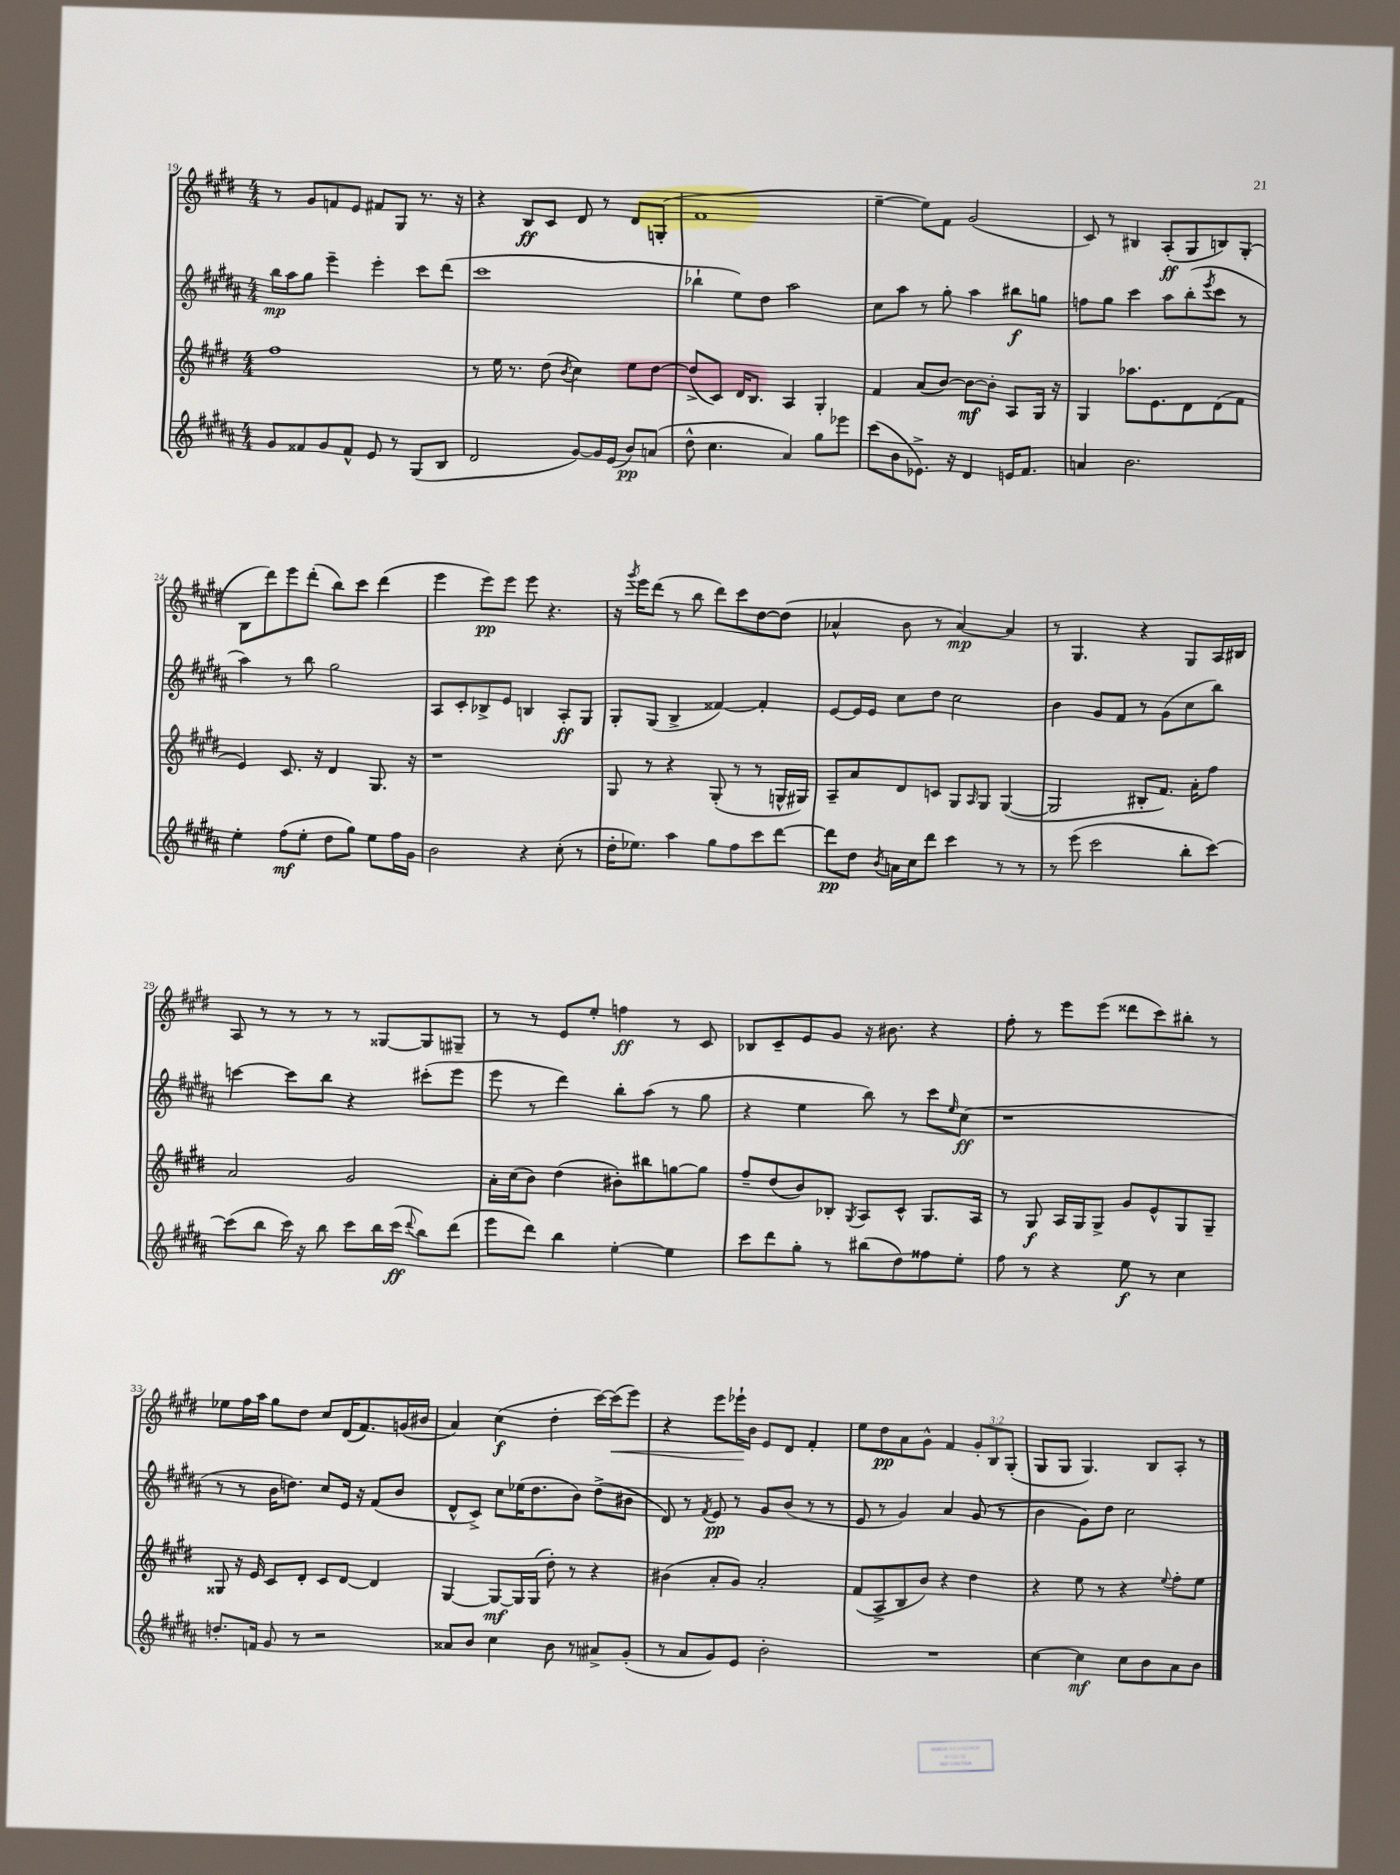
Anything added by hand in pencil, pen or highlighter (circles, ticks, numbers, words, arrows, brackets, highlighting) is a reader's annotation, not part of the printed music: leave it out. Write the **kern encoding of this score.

**kern	**kern	**kern	**kern
*staff4	*staff3	*staff2	*staff1
*clefG2	*clefG2	*clefG2	*clefG2
*k[f#c#g#d#a#]	*k[f#c#g#d#]	*k[f#c#g#d#a#]	*k[f#c#g#d#]
*M4/4	*M4/4	*M4/4	*M4/4
8g#/L	1ff#	16bb\LL	8r
.	.	16aa#\J	.
8f##/	.	8gg#\J	8g#/L
8g#/	.	4eee~\	8f/
8f##^^/J	.	.	8e/J
8e/	.	4eee'\	8f#/L
8r	.	.	8G#/J
(8G#/L	.	8ccc#\L	8.r
8B/J	.	(8ddd#\J	.
.	.	.	16r
=	=	=	=
2d#/	8r	1ccc#	4r
.	16ee\	.	.
.	8.r	.	.
.	.	.	8B/L
.	(8dd#\	.	8c#/J
.	8qb/	.	.
[8g#/L)	4cc#\)	.	8d#/
16g#/]L	.	.	8r
(16e/JJ	.	.	.
8b/L)	8ee\L	.	8d#/L
(8a/J	[8dd#\J	.	(8G'/J
=	=	=	=
8dd#^^\	(8dd#^/]L	4bb-`\	1f#
4.cc#\	8c#/J)	.	.
.	16d#/LK	8ee\L)	.
.	8.B/J	.	.
.	.	8dd#\J	.
4a#/)	4A/	2aa#\	.
8gg#\L	4G#'/	.	.
8eee-\J	.	.	.
=	=	=	=
(8ccc#\L	4f#/	8cc#\L	[4ee~\
8b\	.	8aa#\J	.
8.e-^\J)	(8a/L	8r	8ee\]L)
.	[8b/J)	8gg#'\	8f#\J
16r	.	.	.
4d#/	8b\_L	4aa#\	(2g#/
.	8b'\]J	.	.
16e/LK	8A/L	8bb#\L	.
8.f#/J	.	.	.
.	16G#/Jk	8gg\J	.
.	16r	.	.
=	=	=	=
4a/	4G#/	8ff\L	8c#/)
.	.	8gg#\J	8r
2.b\	8.aa-\L	4ccc#\	4B#/
.	8.e\	.	.
.	.	8aa#\L	(8A'/L
.	8d#\	(8bb'\	8G#/
.	.	8qeee/	.
.	(8d#\	8ccc#\J	8B/)
.	8f#\J	8r	(8G#'/J
=	=	=	=
4ee'\	4e/)	4aa#\)	8B\L
.	.	.	8ddd#\)
(8ff#\L	8.c#/	8r	8eee\
8ee'\J	.	8bb\	(8ddd#'\J
.	16r	.	.
8dd#\L	4d#/	2gg#\	8bb\L)
8gg#\J)	.	.	8ccc#\J
8ee\L	8.G#/	.	(4ddd#\
16ff#\L	.	.	.
16g#\JJ	16r	.	.
=	=	=	=
2b\	1r	8A#/L	4eee\
.	.	8c#'/	.
.	.	8B-^/	8eee\L)
.	.	8e/J	8eee\J
4r	.	4B/	8eee\
.	.	.	4.r
(8cc#'\	.	8A#'/L	.
8r	.	8G#/J	.
=	=	=	=
16dd#'\LK	8G#/	8G#'/L	16r
.	.	.	8qggg#/
8.ee-\J)	.	.	16eee\LK
.	8r	(8G#/J	(8ddd#\J
4aa#\	4r	4B^/	8r
.	.	.	8bb\
8gg#\L	(8G#'/	[4f##/)	8ddd#\L)
8ff#\	8r	.	8ccc#\
8ccc#\	8r	4f##'/]	[8dd#\
[8ddd#\J	16G^^/LL	.	(8dd#\]J
.	16G#/JJ)	.	.
=	=	=	=
8ddd#\]L	8A~/L	[8e/L	4a-^^/
8dd#\J	8a/	16e/]L	.
.	.	16e/JJ	.
8qb/	.	.	.
16a\LL	8d#/	8cc#\L	8b\
16cc#\J	.	.	.
8ddd#\J	8c/J	8dd#\J	8r
4ccc#\	8G#/L	2cc#\	[4a-/)
.	16qqA/	.	.
.	8G#/J	.	.
8r	([4G#/	.	4a-/]
8r	.	.	.
=	=	=	=
8r	2G#/]	4b\	8r
(8eee\	.	.	4.G#/
2ccc#\	.	8g#/L	.
.	.	8f#/J	.
.	8B#'/L	8r	4r
.	8.f#/J)	(8g#\L	.
8bb'\L	.	8cc#\	8G#/L
.	16a'\LK	.	.
[8ccc#\J)	8ff#\J	8bb\J)	16A/L
.	.	.	16B#/JJ
=	=	=	=
(8ccc#\]L	2a/	[4ccc\	8A/
8bb\J	.	.	8r
16ccc#\)	.	8ccc\]L	8r
16r	.	.	.
8bb\	.	8bb\J	8r
8ccc#\L	2g#/	4r	8r
16bb\L	.	.	[8G##/L
(16ccc#\JJ	.	.	.
8qqddd#/	.	.	.
8bb\L)	.	(8ccc#'\L	8G##/]
(8ddd#\J	.	8eee\J	8G#~/J
=	=	=	=
8eee\L	16a'\LL	8eee\	8r
.	(16cc#\J	.	.
8ddd#\J)	8b\J)	8r	8r
4bb\	(4dd#\	4ddd#\)	8e/L
.	.	.	8ee'/J
[4ee'\	8b#'\L)	8bb'\L	4ff\
.	8bb#\	(8aa#\J	.
4ee\]	[8gg\	8r	8r
.	8gg\]J	8gg#\	8c#/
=	=	=	=
8ccc#\L	8ff#~/L	4r	8B-/L
8ddd#\	(8dd#/	.	8c#~/
8gg#'\J	8b/)	4ee\	8e/
8r	8B-'/J	.	8g#/J
.	8qG#/	.	.
(8bb#\L	8A/L	8bb\)	16r
.	.	.	8.b#\
8dd#\)	8c#^^/J	8r	.
8ff##\	8.G#/L	8ccc#\L	4r
.	.	16qqee/	.
8ee'\J	.	(8cc#\J	.
.	16A/Jk	.	.
=	=	=	=
8ff#\	8r	1r	8ff#'\
8r	8G#/	.	8r
4r	16A/LL	.	8eee\L
.	16G#/J	.	.
.	8G#^/J	.	(8eee\J
8ee\	8g#/L	.	8ddd##\L
8r	8e^^/	.	8ccc#\)
4cc#\	8G#/	.	8bb#'\J
.	8G#~/J	.	8r
=	=	=	=
8.dd'/L	8G##/	8r	8ee-\L
.	16r	8r	16ff#\L
16f/Jk	16e/	.	16aa\JJ
8g#/	8c#/L	16b\LK	8gg#\L
.	.	8.dd\J)	.
8r	8d#'/J	.	8dd#\J
2r	8c#/L	8cc#/L	8cc#/L
.	[8d#/J	16e/Jk	(16d#/K
.	.	16r	8.f#/)
.	4d#/]	(8f#/L	.
.	.	8b/J	(16g/L
.	.	.	16b#/JJ
=	=	=	=
8a##/L	[4G#/	8d#^^/L	4a/)
8b/J	.	8c#^/J)	.
4cc#\	8G#/_L	8cc#\L	(4cc#\
.	16G#/]L	(16ee-\K	.
.	(16G#/JJ	8.dd#\	.
8b\	8dd#'\)	.	4dd#'\
8r	8r	8b\J)	.
8a#^/L	4r	(8dd#^\L	[16ccc#\LL)
.	.	.	(16ccc#\]J
(8g#'/J	.	8b#\J	8eee\J)
=	=	=	=
8r	(4b#\	8d#/)	4r
8a#/L	.	8r	.
.	.	8qf#/	.
8g#/)	8a'/L	8e/	8eee\L
8e/J	8g#/J)	8r	16eee-`\L
.	.	.	16b\JJ
2b'\	2a'/	8g#/L	8e/L
.	.	(8b/J	8d#/J
.	.	8r	4f#'/
.	.	8r	.
=	=	=	=
1r	(8f#/L	8e/	8ee\L
.	8A^/	8r	8dd#\
.	8B/	4g#/)	8a\
.	8b/J)	.	8g#^^\J
.	4r	4a#/	4f#/
.	4dd#\	(8g#/	12g#'/L
.	.	.	12B/
.	.	8r	.
.	.	.	(12G#'/J
=	=	=	=
[4cc#\	4r	4b\	8G#/L
.	.	.	8G#/J
4cc#\]	8ee\	8g#\L)	4.G#/)
.	8r	8dd#\J	.
8cc#\L	4r	2cc#\	.
8b\	.	.	8B/L
.	8qqee/	.	.
8a#\	8ff#'\L	.	8A'/J
8b\J	8ee\J	.	8r
==	==	==	==
*-	*-	*-	*-
